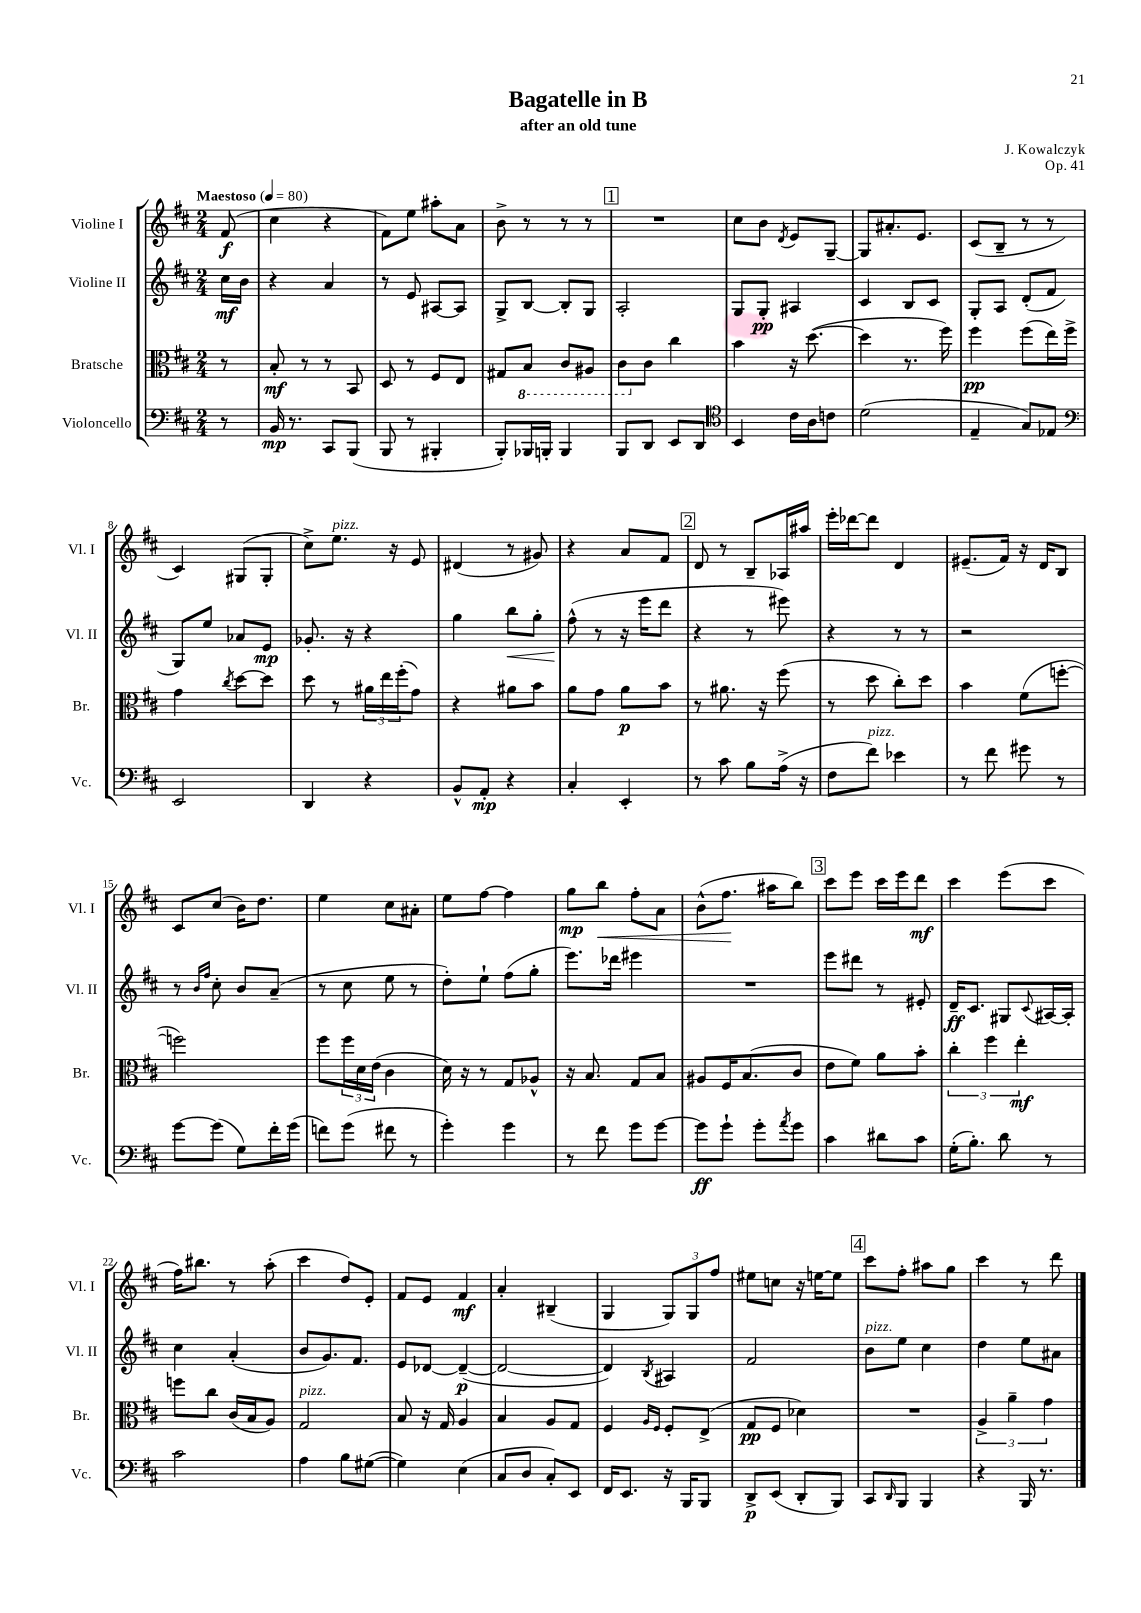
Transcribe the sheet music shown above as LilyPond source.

\header { title = "Bagatelle in B" composer = "J. Kowalczyk" subtitle = "after an old tune" opus = "Op. 41" }
<<
\new StaffGroup <<
\new Staff = "s0" \with { instrumentName = "Violine I" shortInstrumentName = "Vl. I" } {
    \clef treble \key d \major \numericTimeSignature \time 2/4 \partial 8 \tempo "Maestoso" 4 = 80
    fis'8\f( |
    cis''4 r4 |
    fis'8) e''8 ais''8-. a'8 |
    b'8-> r8 r8 r8 |
    \mark \markup { \box "1" } R2 |
    cis''8 b'8 \acciaccatura { d'8 } e'8 g8~-- |
    g8 ais'8.-. e'8. |
    cis'8( b8-- r8 r8 |
    cis'4) gis8( gis8-. |
    cis''8->) e''8.^\markup { \italic "pizz." } r16 e'8 |
    dis'4( r8 gis'8) |
    r4 a'8 fis'8 |
    \mark \markup { \box "2" } d'8 r8 b8-- aes16 ais''16 |
    e'''16-. des'''16~ des'''8 d'4 |
    eis'8.--( fis'16) r16 d'16 b8 |
    cis'8 cis''8( b'16) d''8. |
    e''4 cis''8 ais'8-. |
    e''8 fis''8~ fis''4 |
    g''8\mp b''8\< fis''8-. a'8 |
    b'8-^( fis''8.\! ais''16 b''8) |
    \mark \markup { \box "3" } cis'''8 e'''8 cis'''16 e'''16 d'''8\mf |
    cis'''4 e'''8( cis'''8 |
    fis''16) bis''8. r8 a''8-.( |
    cis'''4 d''8) e'8-. |
    fis'8 e'8 fis'4\mf |
    a'4-. bis4--( |
    g4 \tuplet 3/2 { g8) g8 fis''8 } |
    eis''8 c''8 r16 e''16~ e''8 |
    \mark \markup { \box "4" } cis'''8 fis''8-. ais''8 g''8 |
    cis'''4 r8 d'''8 \bar "|." |
}
\new Staff = "s1" \with { instrumentName = "Violine II" shortInstrumentName = "Vl. II" } {
    \clef treble \key d \major \numericTimeSignature \time 2/4 \partial 8
    cis''16\mf b'16 |
    r4 a'4 |
    r8 e'8 ais8~ ais8 |
    g8-> b8~ b8-. g8 |
    \mark \markup { \box "1" } a2-. |
    g8 g8-.\pp ais4 |
    cis'4 b8 cis'8 |
    g8-. a8 d'8-.( fis'8 |
    g8) e''8 aes'8 e'8\mp |
    ges'8.-. r16 r4 |
    g''4 b''8\< g''8-. |
    fis''8-^\!( r8 r16 e'''16 d'''8 |
    \mark \markup { \box "2" } r4 r8 eis'''8) |
    r4 r8 r8 |
    r2 |
    r8 \grace { b'16 fis''16 } cis''8-. b'8 a'8--( |
    r8 cis''8 e''8 r8 |
    d''8-.) e''8-! fis''8( g''8-. |
    e'''8.) des'''16 eis'''4 |
    R2 |
    \mark \markup { \box "3" } e'''8 dis'''8 r8 eis'8-. |
    d'16--\ff cis'8. gis8 \appoggiatura { cis'8 } ais16~ ais16-. |
    cis''4 a'4-.( |
    b'8 g'8.) fis'8. |
    e'8 des'8~ des'4~--\p( |
    des'2~ |
    des'4) \acciaccatura { b8 } ais4 |
    fis'2 |
    \mark \markup { \box "4" } b'8^\markup { \italic "pizz." } e''8 cis''4 |
    d''4 e''8 ais'8 \bar "|." |
}
\new Staff = "s2" \with { instrumentName = "Bratsche" shortInstrumentName = "Br." } {
    \clef alto \key d \major \numericTimeSignature \time 2/4 \partial 8
    r8 |
    b8-.\mf r8 r8 b,8 |
    d8 r8 fis8 e8 |
    gis8 \ottava #-1 b,8 cis8 ais,8 |
    \mark \markup { \box "1" } cis8 \ottava #0 cis'8 cis''4 |
    b'4 r16 d''8.~( |
    d''4 r8. fis''16) |
    fis''4\pp fis''8( e''16) fis''16-> |
    g'4 \acciaccatura { cis''8 } d''8~ d''8 |
    d''8 r8 \tuplet 3/2 { ais'16 e''16 fis''16-.( } g'8) |
    r4 ais'8 b'8 |
    a'8 g'8 a'8\p b'8 |
    \mark \markup { \box "2" } r8 ais'8. r16 fis''8( |
    r8 d''8 cis''8-.) d''8 |
    b'4 fis'8( f''8~-. |
    f''2) |
    fis''8 \tuplet 3/2 { fis''16 d'16 e'16( } cis'4 |
    d'16) r16 r8 g8 aes8-^ |
    r16 b8. g8 b8 |
    ais8 fis16 b8.( cis'8 |
    \mark \markup { \box "3" } e'8 fis'8) a'8 b'8-. |
    \tuplet 3/2 { cis''4-. fis''4 e''4-.\mf } |
    f''8 cis''8 cis'16( b16 a8) |
    g2^\markup { \italic "pizz." } |
    b8 r16 g16 a4 |
    b4 a8 g8 |
    fis4 \grace { a16 fis16 } fis8-. e8->( |
    g8\pp fis8 des'4) |
    \mark \markup { \box "4" } R2 |
    \tuplet 3/2 { a4-> a'4-- g'4 } \bar "|." |
}
\new Staff = "s3" \with { instrumentName = "Violoncello" shortInstrumentName = "Vc." } {
    \clef bass \key d \major \numericTimeSignature \time 2/4 \partial 8
    r8 |
    b,16\mp r8. cis,8 b,,8( |
    b,,8 r8 bis,,4-. |
    b,,8-.) bes,,16 b,,16-. b,,4 |
    \mark \markup { \box "1" } b,,8 d,8 e,8 d,8 |
    \clef tenor b,4 cis'16 a16 c'8 |
    d'2( |
    e4-- g8) ees8 |
    \clef bass e,2 |
    d,4 r4 |
    b,8-^ a,8-.\mp r4 |
    cis4-. e,4-. |
    \mark \markup { \box "2" } r8 cis'8 b8 a16->( r16 |
    fis8 fis'8^\markup { \italic "pizz." }) ees'4 |
    r8 fis'8 gis'8 r8 |
    g'8~ g'8( g8) fis'16-. g'16( |
    f'8) g'8( fis'8 r8 |
    g'4-.) g'4 |
    r8 fis'8 g'8 g'8~ |
    g'8\ff g'8-! g'8-. \acciaccatura { a'8 } g'8 |
    \mark \markup { \box "3" } cis'4 dis'8 cis'8 |
    g16-.( b8.-.) d'8 r8 |
    cis'2 |
    a4 b8 gis8~( |
    gis4) e4( |
    cis8 d8 cis8-.) e,8 |
    fis,16 e,8. r16 b,,16 b,,8 |
    d,8->\p e,8( d,8-. b,,8) |
    \mark \markup { \box "4" } cis,8 \grace { d,16 } b,,8 b,,4 |
    r4 b,,16 r8. \bar "|." |
}
>>
>>
